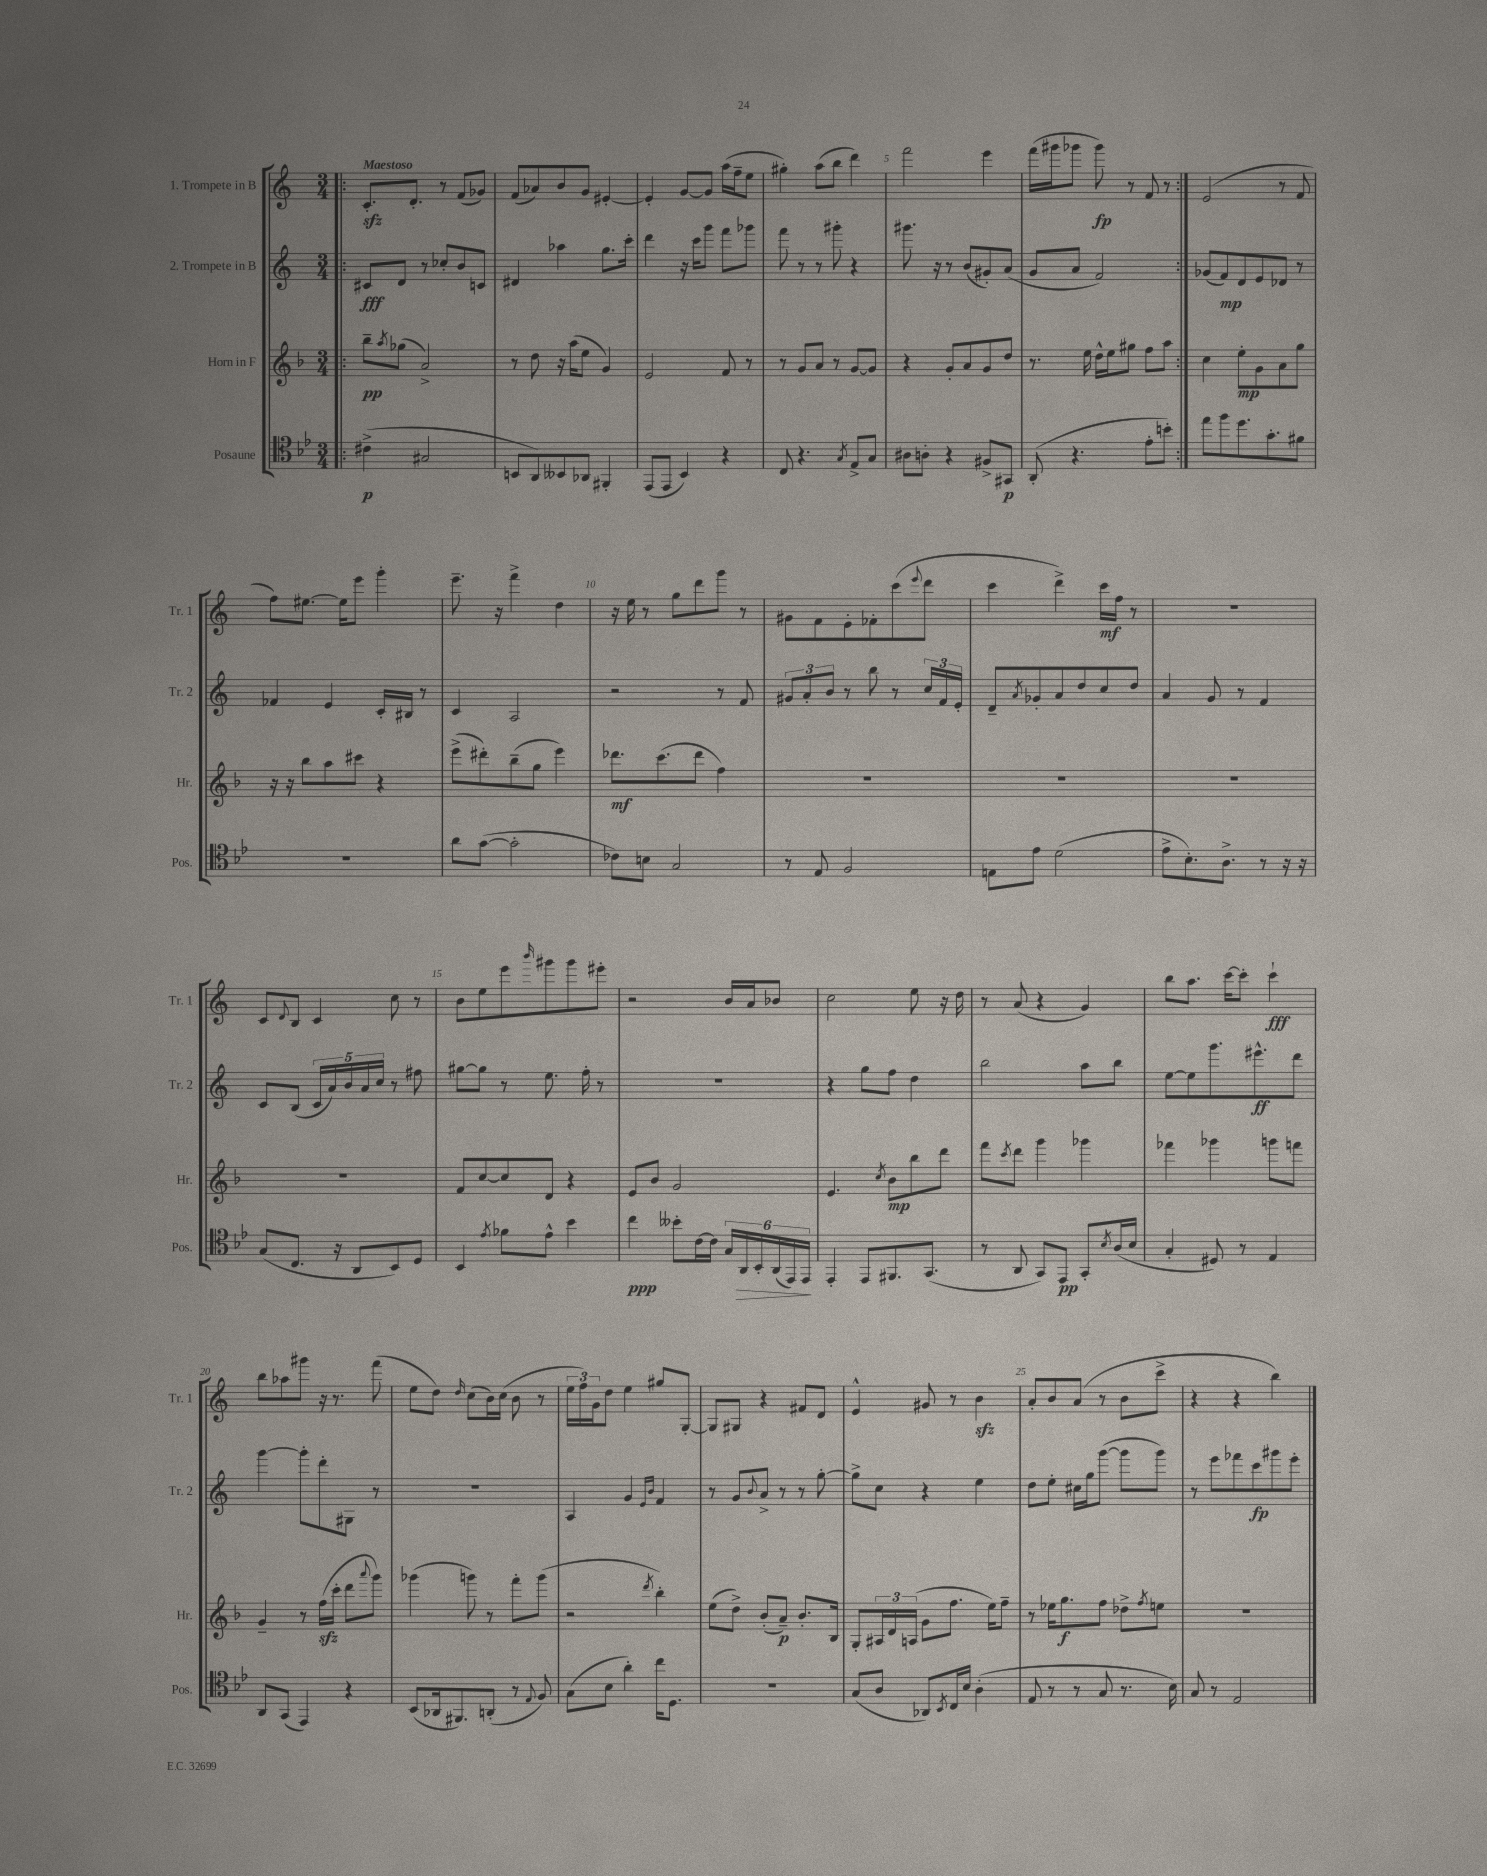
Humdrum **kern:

**kern	**kern	**kern	**kern
*staff4	*staff3	*staff2	*staff1
*clefC4	*clefG2	*clefG2	*clefG2
*k[b-e-]	*k[b-]	*k[]	*k[]
*M3/4	*M3/4	*M3/4	*M3/4
=!|:	=!|:	=!|:	=!|:
(4c#^	8bb-~	8c#	8.c'
.	8qaa	.	.
.	(8gg-	8d	.
.	.	.	8.d'
2G#	2a^)	8r	.
.	.	8cc-'	8r
.	.	8b	(8f
.	.	8c	8g-)
=	=	=	=
8BB	8r	4d#	(8f
8AA)	8dd	.	8a-)
8BB--	16r	4aa-	8b
.	(16aa	.	.
8AA-	8ee	.	8g
4FF#'	4g)	8.gg	[4e#'
.	.	16ccc'	.
=	=	=	=
(8EE-	2e	4ddd	4e#']
8EE-	.	.	.
4BB-)	.	16r	[8g
.	.	16ccc	.
.	.	8ggg	8g]
4r	8f	8fff	(16aa
.	.	.	16ff~
.	8r	8ggg-	8ee
=	=	=	=
8C	8r	8fff	4gg#')
4.r	8g	8r	.
.	8a	8r	(8aa
.	8r	8ggg#'	8bb
8qG	.	.	.
8E-^	[8g	4r	4ddd)
8G	8g]	.	.
=	=	=	=
8A#	4r	8.ggg#	2fff
8A'	.	.	.
.	.	16r	.
4r	8g'	8r	.
.	8a	(8b	.
8F#^	8g	8g#')	4eee
8GG#	8dd	(8a	.
=	=	=	=
(8AA'	8.r	8g	(16fff
.	.	.	16ggg#
4.r	.	8a	8ggg-
.	16ee	.	.
.	16dd^^	2f)	8ggg-)
.	16ee	.	.
.	8gg#	.	8r
8e-'	8ff	.	8f
8b')	8aa	.	8r
=:|!	=:|!	=:|!	=:|!
8ee-	4cc	(8g-	(2e
8ff	.	8f)	.
8.dd	8ee'	8d	.
.	8g	8e	.
8.g'	.	.	.
.	8a	8d-	8r
8f#	8gg	8r	8f
=	=	=	=
2.r	16r	4f-	8ff)
.	16r	.	.
.	8bb-	.	[8.ee#
.	8aa	4e	.
.	.	.	16ee#]
.	8ccc#	.	8eee
.	4r	16c'	4ggg'
.	.	16B#	.
.	.	8r	.
=	=	=	=
8a	(8eee^	4c	8.eee~
([8g	8ddd#')	.	.
.	.	.	16r
2g']	(8bb-~	2A	4fff^
.	8gg	.	.
.	4eee)	.	4dd
=	=	=	=
8c-)	8.ddd-	2r	16r
.	.	.	16ee
8B	.	.	8r
.	(8.ccc	.	.
2G	.	.	8gg
.	8ddd-	.	8ddd
.	4ff)	8r	8ggg
.	.	8f	8r
=	=	=	=
8r	2.r	12g#	8g#
.	.	12a'	.
8E-	.	.	8f
.	.	12b	.
2F	.	8r	8e'
.	.	8bb	8f-'
.	.	8r	(8ccc
.	.	.	8qqeee
.	.	24cc	8ddd
.	.	24f	.
.	.	24e'	.
=	=	=	=
8E	2.r	8d~	4ccc
.	.	8qa	.
8e-	.	8g-'	.
(2d	.	8a	4ddd^)
.	.	8dd	.
.	.	8cc	16ccc
.	.	.	16ff
.	.	8dd	8r
=	=	=	=
8e-^	2.r	4a	2.r
8.B-')	.	.	.
.	.	8g	.
8.A^	.	.	.
.	.	8r	.
8r	.	4f	.
16r	.	.	.
16r	.	.	.
=	=	=	=
(8G	2.r	8c	8c
.	.	.	8qqd
8.C	.	(8B	8B
.	.	20c	4c
.	.	20a)	.
16r	.	.	.
.	.	20b	.
8AA	.	.	.
.	.	20a	.
.	.	20cc	.
8BB-)	.	8r	8cc
8D	.	8ff#	8r
=	=	=	=
4BB-	8f	[8gg#	8b
.	[8cc	8gg#]	8ee
8qe-	.	.	.
8f-	8cc]	8r	8eee
.	.	.	16qqbbb
8e-^^	8d	8.ee	8ggg#
4b-	4r	.	8ggg#
.	.	16ff'	.
.	.	8r	8eee#'
=	=	=	=
4cc	8e	2.r	2r
.	8b-	.	.
8b--'	2g	.	.
[16c	.	.	.
16c]	.	.	.
24G	.	.	16b
24AA	.	.	.
.	.	.	16a
24BB-'	.	.	.
(24AA	.	.	8b-
24EE-)	.	.	.
24EE-	.	.	.
=	=	=	=
4EE-'	4.e	4r	2cc
8EE-	.	8gg	.
.	8qcc	.	.
8.FF#	8b-	8ff	.
.	8bb-	4dd	8ee
(8.GG	.	.	.
.	8ddd	.	16r
.	.	.	16dd
=	=	=	=
8r	8fff	2bb	8r
.	8qccc	.	.
8AA	8ddd	.	(8a
8GG)	4ggg	.	4r
8EE-	.	.	.
8GG'	4ggg-	8aa	4g)
8qB-	.	.	.
(16A	.	8bb	.
16B-	.	.	.
=	=	=	=
4G'	4fff-	[8ee	8bb
.	.	8ee]	8.aa
8D#)	4ggg-	8.ggg	.
.	.	.	[16ccc
8r	.	.	8ccc']
.	.	8.eee#^^	.
4E-	8ggg	.	4ccc`
.	8fff	8ddd	.
=	=	=	=
8AA	4g~	[4ggg	8bb
(8GG	.	.	8aa-
4EE-)	8r	8ggg']	8ggg#
.	(16ff	8ddd'	16r
.	16ccc'	.	8.r
4r	8ddd	8G#	.
.	8qqaaa	.	.
.	8ggg)	8r	(8fff
=	=	=	=
(8BB-	(4ggg-	2.r	8ee
16AA-	.	.	8dd)
8.FF#)	.	.	.
.	.	.	16qqdd
.	8ggg)	.	(8cc
(8AA'	8r	.	16b)
.	.	.	(16cc
8r	8fff'	.	8b
8qqE-	.	.	.
8F)	(8ggg	.	8r
=	=	=	=
(8G	2r	4A	24ee
.	.	.	24ff)
.	.	.	24g
8B-	.	.	8dd
4a')	.	4g	4ee
.	.	16qqe	.
.	8qddd	16qqb	.
16cc	4bb-')	4f	8gg#
8.D	.	.	.
.	.	.	[8G'
=	=	=	=
2.r	(8ee	8r	8G]
.	8dd^)	8g	8G#
.	.	8qqb	.
.	(8b-'	8a^	4r
.	8a~)	8r	.
.	8.b-'	8r	8f#
.	.	[8gg'	8d
.	16B-	.	.
=	=	=	=
(8G	8G'	8gg^]	4e^^
8A	24A#	8cc	.
.	24d	.	.
.	(24A	.	.
8AA-)	8g	4r	8g#
8qBB-	.	.	.
16C	8.ff	.	8r
16B-	.	.	.
(4A'	.	4ee	4b
.	16ee)	.	.
.	8ff~	.	.
=	=	=	=
8E-	8r	8dd	8a'
8r	16ee-	8ee'	8b
.	8.gg	.	.
8r	.	16cc#	(8a
.	.	16gg	.
8G	8ff	([8ggg	8r
8.r	8dd-^	8ggg]	8b
.	8qff	.	.
.	8ee	8ggg)	8ccc^
16B-)	.	.	.
=	=	=	=
8G	2.r	8r	4r
8r	.	8eee	.
2E-	.	8fff-	4r
.	.	8ccc	.
.	.	8ggg#	4bb)
.	.	8eee'	.
==	==	==	==
*-	*-	*-	*-
